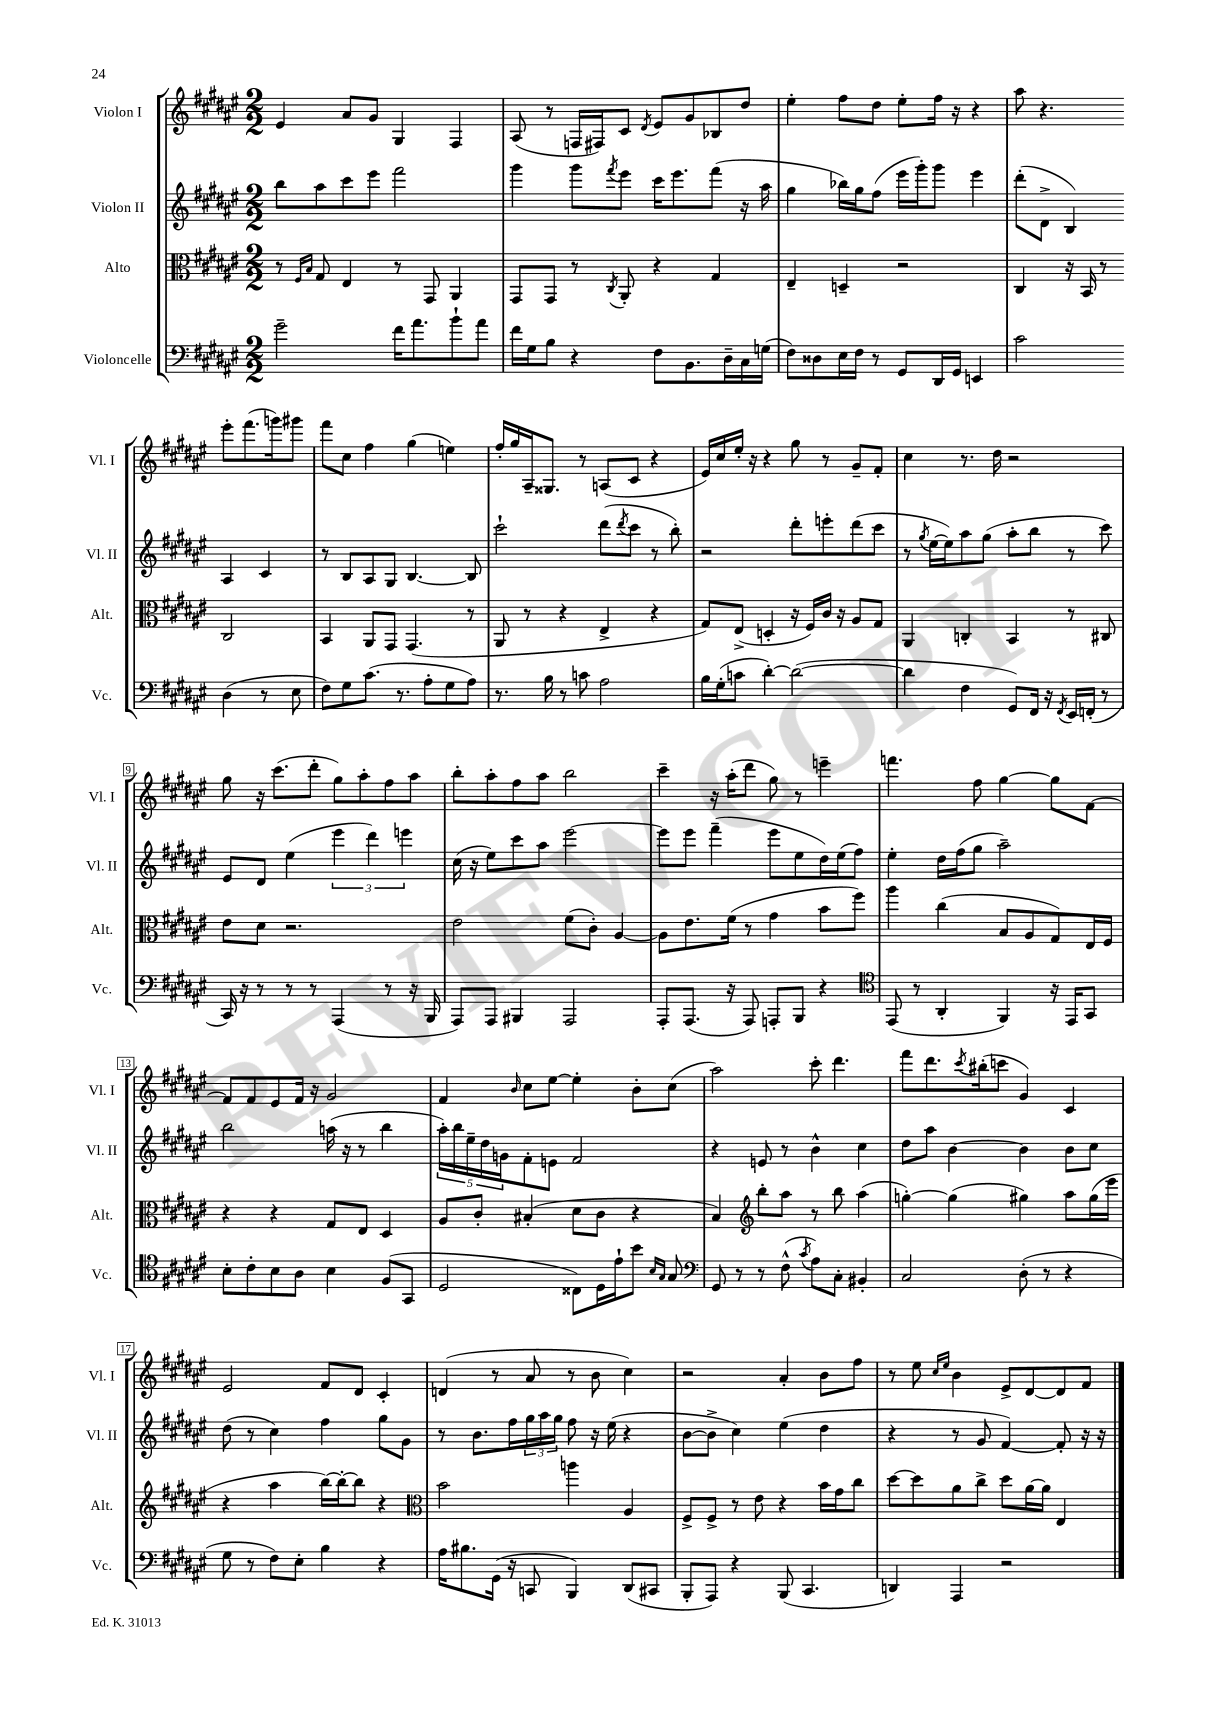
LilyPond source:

<<
\new StaffGroup <<
\new Staff = "s0" \with { instrumentName = "Violon I" shortInstrumentName = "Vl. I" } {
    \clef treble \key fis \major \numericTimeSignature \time 2/2
    eis'4 ais'8 gis'8 gis4 fis4 |
    ais8( r8 f16 fis16) cis'8 \acciaccatura { dis'8 } eis'8 gis'8 bes8 dis''8 |
    eis''4-. fis''8 dis''8 eis''8-. fis''16 r16 r4 |
    ais''8 r4. eis'''8-. fis'''8.( g'''16) gis'''8 |
    fis'''8 cis''8 fis''4 gis''4( e''4) |
    fis''16-. gis''16 ais16-- gisis8. r8 a8( cis'8 r4 |
    eis'16) cis''16 eis''16-. r16 r4 gis''8 r8 gis'8-- fis'8-. |
    cis''4 r8. dis''16 r2 |
    gis''8 r16 cis'''8.( dis'''8-. gis''8) ais''8-. fis''8 ais''8 |
    b''8-. ais''8-. fis''8 ais''8 b''2 |
    cis'''4-- r16 ais''16-.( dis'''8 gis''8) r8 e'''4-- |
    f'''4. fis''8 gis''4~ gis''8 fis'8~ |
    fis'8 fis'8 eis'8 fis'16 r16 gis'2 |
    fis'4 \grace { b'16 } cis''8 eis''8~ eis''4-. b'8-. cis''8( |
    ais''2) cis'''8-. dis'''4. |
    fis'''8 dis'''8. \acciaccatura { cis'''8 } bis''16-.( c'''8 gis'4) cis'4 |
    eis'2 fis'8 dis'8 cis'4-. |
    d'4( r8 ais'8 r8 b'8 cis''4) |
    r2 ais'4-. b'8 fis''8 |
    r8 eis''8 \grace { cis''16 eis''16 } b'4 eis'8-> dis'8~ dis'8 fis'8 \bar "|." |
}
\new Staff = "s1" \with { instrumentName = "Violon II" shortInstrumentName = "Vl. II" } {
    \clef treble \key fis \major \numericTimeSignature \time 2/2
    b''8 ais''8 cis'''8 eis'''8 fis'''2 |
    gis'''4 gis'''8 \acciaccatura { fis'''8 } eis'''8 cis'''16 eis'''8. fis'''8( r16 ais''16 |
    gis''4 bes''16) gis''16 fis''8( eis'''16 gis'''16-.) gis'''8 eis'''4 |
    dis'''8-.( dis'8-> b4) ais4 cis'4 |
    r8 b8 ais8 gis8 b4.~ b8 |
    cis'''2-! dis'''8( \acciaccatura { dis'''8 } cis'''8 r8 b''8-.) |
    r2 dis'''8-. e'''8-. dis'''8( cis'''8 |
    r8 \acciaccatura { gis''8 } eis''16~ eis''16) ais''8 gis''8( ais''8-. b''8 r8 cis'''8) |
    eis'8 dis'8 eis''4( \tuplet 3/2 { eis'''4 dis'''4) e'''4 } |
    cis''16( r16 eis''8) cis'''8 ais''8 eis'''2~ |
    eis'''8 eis'''8 fis'''4--( eis'''8 eis''8 dis''16) eis''16( fis''8) |
    eis''4-. dis''16 fis''16( gis''8 ais''2--) |
    b''2 a''16( r16 r8 b''4 |
    \tuplet 5/4 { ais''16-.) b''16 eis''16-- dis''16 g'16 } fis'8-. e'8 fis'2 |
    r4 e'8 r8 b'4-^ cis''4 |
    dis''8 ais''8 b'4~ b'4 b'8 cis''8 |
    dis''8( r8 cis''4) fis''4 gis''8 gis'8 |
    r8 b'8. fis''16 \tuplet 3/2 { gis''16 ais''16 gis''16 } fis''8 r16 eis''16( r4 |
    b'8~ b'8-> cis''4) eis''4( dis''4 |
    r4 r8 gis'8 fis'4~) fis'8-. r16 r16 \bar "|." |
}
\new Staff = "s2" \with { instrumentName = "Alto" shortInstrumentName = "Alt." } {
    \clef alto \key fis \major \numericTimeSignature \time 2/2
    r8 \grace { fis16 b16 } gis8 eis4 r8 gis,8 ais,4 |
    gis,8 gis,8 r8 \acciaccatura { cis8 } ais,8-. r4 gis4 |
    eis4-- d4-- r2 |
    cis4 r16 b,16 r8 cis2 |
    b,4 ais,8 gis,8 gis,4.( r8 |
    ais,8 r8 r4 eis4-> r4 |
    gis8) eis8->( d4-. r16 fis16) cis'16 r16 ais8 gis8 |
    ais,4 c4-. b,4 r8 cis8 |
    eis'8 dis'8 r2. |
    eis'2 fis'8( cis'8-.) ais4~ |
    ais8 eis'8. fis'16( r8 gis'4 b'8 fis''8) |
    ais''4 cis''4( b8 ais8 gis8) eis16 fis16 |
    r4 r4 gis8 eis8 dis4 |
    ais8 cis'8-. bis4-.( dis'8 cis'8 r4 |
    b4) \clef treble b''8-. ais''8 r8 b''8 ais''4( |
    g''4~-.) g''4( gis''4) ais''8 gis''16( eis'''16 |
    r4 ais''4 b''16~) b''16~-. b''8 r4 |
    \clef alto b'2 a''4 ais4 |
    fis8-> fis8-> r8 eis'8 r4 b'16 gis'16 cis''8 |
    dis''8~ dis''8 ais'8 cis''8-> dis''8 ais'16~ ais'16 eis4 \bar "|." |
}
\new Staff = "s3" \with { instrumentName = "Violoncelle" shortInstrumentName = "Vc." } {
    \clef bass \key fis \major \numericTimeSignature \time 2/2
    gis'2-- fis'16 ais'8. b'8-! ais'8 |
    fis'16 gis16 b8 r4 fis8 b,8. dis16-- cis16 g16( |
    fis8) disis8 eis16 fis16 r8 gis,8 dis,16 gis,16 e,4 |
    cis'2 dis4( r8 eis8 |
    fis8) gis8 cis'8.( r8. ais8-. gis8 ais8) |
    r8. b16 r8 c'8 ais2 |
    b16 gis16-.( c'8 dis'4~-.) dis'2~( |
    dis'4 fis4 gis,8) fis,16 r16 \acciaccatura { fis,8 } eis,16 f,16-.( r8 |
    cis,16) r16 r8 r8 r8 ais,,4( r8 r16 b,,16 |
    ais,,8) ais,,8 bis,,4 ais,,2 |
    ais,,8-. ais,,8.( r16 ais,,8) a,,8-. b,,8 r4 |
    \clef tenor eis,8( r8 ais,4-. fis,4) r16 eis,16 gis,8 |
    b8-. cis'8-. b8 ais8 b4 fis8( gis,8 |
    dis2 cisis8) dis16 eis'16-! b'8 \grace { b16 gis16 } gis8 |
    \clef bass gis,8 r8 r8 fis8-^( \acciaccatura { cis'8 } ais8) cis8-. bis,4-. |
    cis2 dis8-.( r8 r4 |
    gis8 r8 fis8) eis8-. b4 r4 |
    ais16 bis8. gis,16( r16 c,8 b,,4) dis,8( cis,8 |
    b,,8-. ais,,8) r4 b,,8( cis,4. |
    d,4) ais,,4 r2 \bar "|." |
}
>>
>>
\layout { \context { \Score \override BarNumber.stencil = #(make-stencil-boxer 0.1 0.3 ly:text-interface::print) } }
